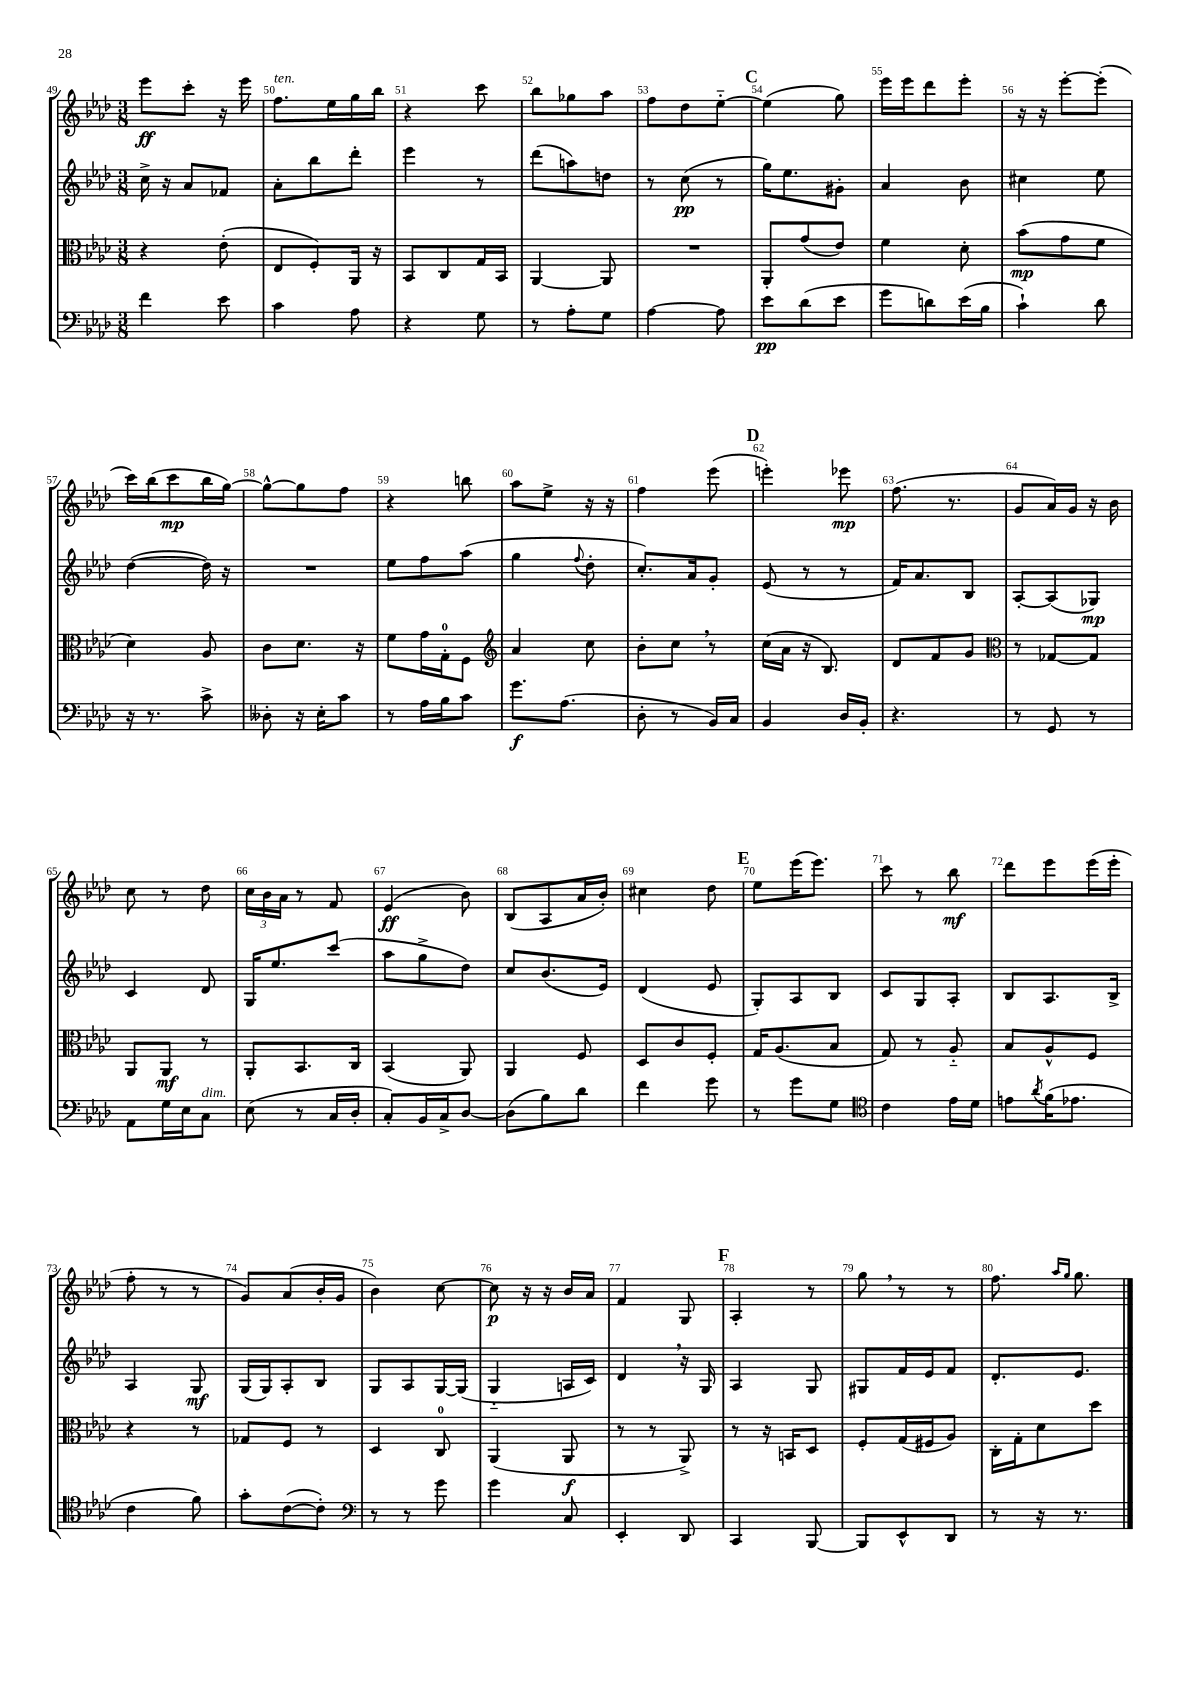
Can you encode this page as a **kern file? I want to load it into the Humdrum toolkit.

**kern	**kern	**kern	**kern
*staff4	*staff3	*staff2	*staff1
*clefF4	*clefC3	*clefG2	*clefG2
*k[b-e-a-d-]	*k[b-e-a-d-]	*k[b-e-a-d-]	*k[b-e-a-d-]
*M3/8	*M3/8	*M3/8	*M3/8
4f	4r	16cc^	8eee-
.	.	16r	.
.	.	8a-	8ccc'
8e-	(8e-'	8f-	16r
.	.	.	16eee-
=	=	=	=
4c	8E-	8a-'	8.ff
.	8F')	8bb-	.
.	.	.	16ee-
8A-	16AA-	8ddd-'	16gg
.	16r	.	16bb-
=	=	=	=
4r	8BB-	4eee-	4r
.	8C	.	.
8G	16G	8r	8ccc
.	16BB-	.	.
=	=	=	=
8r	[4AA-	(8ddd-	8bb-
8A-'	.	8aa)	8gg-
8G	8AA-]	8dd	8aa-
=	=	=	=
[4A-	4.r	8r	8ff
.	.	(8cc	8dd-
8A-]	.	8r	[8ee-'~
=	=	=	=
8e-	8AA-'	16gg)	(4ee-]
.	.	8.ee-	.
(8d-	(8g	.	.
8e-	8e-)	8g#'	8gg)
=	=	=	=
8g	4f	4a-	16eee-
.	.	.	16eee-
8d)	.	.	8ddd-
(16e-	8d-'	8b-	8eee-'
16B-	.	.	.
=	=	=	=
4c`)	(8b-	4cc#	16r
.	.	.	16r
.	8g	.	[8eee-'
8d-	8f	8ee-	(8eee-']
=	=	=	=
16r	4d-)	([4dd-	16ccc)
8.r	.	.	(16bb-
.	.	.	8ccc
8c^	8A-	16dd-])	16bb-
.	.	16r	[16gg)
=	=	=	=
8D--'	8c	4.r	8gg^^_
16r	8.d-	.	8gg]
16E-'	.	.	.
8c	.	.	8ff
.	16r	.	.
=	=	=	=
8r	8f	8ee-	4r
16A-	16g	8ff	.
16B-	16G'	.	.
8c	8F	(8aa-	8bb
=	=	=	=
*	*clefG2	*	*
8.g	4a-	4gg	8aa-
.	.	.	8ee-^
(8.A-	.	.	.
.	.	8qqff	.
.	8cc	8dd-'	16r
.	.	.	16r
=	=	=	=
8D-'	8b-'	8.cc')	4ff
8r	8cc	.	.
.	.	16a-	.
16BB-)	8r	8g'	(8eee-
16C	.	.	.
=	=	=	=
4BB-	(16cc	(8e-	4eee')
.	16a-	.	.
.	16r	8r	.
.	8.B-)	.	.
16D-	.	8r	8eee-
16BB-'	.	.	.
=	=	=	=
4.r	8d-	16f)	(8.ff
.	.	8.a-	.
.	8f	.	.
.	.	.	8.r
.	8g	8B-	.
=	=	=	=
*	*clefC3	*	*
8r	8r	[8A-'	8g
8GG	[8G-	(8A-]	16a-)
.	.	.	16g
8r	8G-]	8G-)	16r
.	.	.	16b-
=	=	=	=
8AA-	8AA-	4c	8cc
16G	8AA-	.	8r
16E-	.	.	.
8C	8r	8d-	8dd-
=	=	=	=
(8E-	8AA-'	16G	24cc
.	.	.	24b-
.	.	8.ee-	.
.	.	.	24a-
8r	8.BB-	.	8r
16C	.	(8ccc	8f
16D-'	16C	.	.
=	=	=	=
8C')	(4BB-	8aa-	(4e-
16BB-	.	8gg^	.
16C^	.	.	.
[8D-	8AA-)	8dd-)	8b-)
=	=	=	=
(8D-]	4AA-	8cc	(8B-
8B-)	.	(8.b-	8A-
8d-	8F	.	16a-
.	.	16e-)	16b-')
=	=	=	=
4f	8D-	(4d-	4cc#
.	8c	.	.
8g	8F'	8e-	8dd-
=	=	=	=
8r	16G	8G')	8ee-
.	(8.A-	.	.
8g	.	8A-	(16eee-
.	.	.	8.eee-)
8G	8B-	8B-	.
=	=	=	=
*clefC4	*	*	*
4c	8G)	8c	8ccc
.	8r	8G	8r
16e-	8A-'~	8A-'	8bb-
16d-	.	.	.
=	=	=	=
8e	8B-	8B-	8ddd-
8qa-	.	.	.
(16f	8A-^^	8.A-	8eee-
8.e-	.	.	.
.	8F	.	(16eee-
.	.	16B-^	16eee-'
=	=	=	=
4c	4r	4A-	8ff'
.	.	.	8r
8f)	8r	8G	8r
=	=	=	=
8g'	8G-	(16G	8g)
.	.	16G)	.
([8c	8F	8A-'	(8a-
8c'])	8r	8B-	16b-'
.	.	.	16g
=	=	=	=
*clefF4	*	*	*
8r	4D-	8G	4b-)
8r	.	8A-	.
8g	8C	[16G	[8cc
.	.	(16G]	.
=	=	=	=
4g	(4AA-	4G'~	8cc]
.	.	.	16r
.	.	.	16r
8C	8AA-	16A	16b-
.	.	16c)	16a-
=	=	=	=
4EE-'	8r	4d-	4f
.	8r	.	.
8DD-	8AA-^)	16r	8G
.	.	16G	.
=	=	=	=
4CC	8r	4A-	4A-'
.	16r	.	.
.	16BB	.	.
[8BBB-	8D-	8G	8r
=	=	=	=
8BBB-]	8F'	8G#	8gg
8EE-^^	(16G	16f	8r
.	16F#	16e-	.
8DD-	8A-)	8f	8r
=	=	=	=
8r	16C'	8.d-'	8.ff
.	16G'	.	.
16r	8d-	.	.
.	.	.	16qqaa-
.	.	.	16qqgg
8.r	.	8.e-	8.gg
.	8dd-	.	.
==	==	==	==
*-	*-	*-	*-
